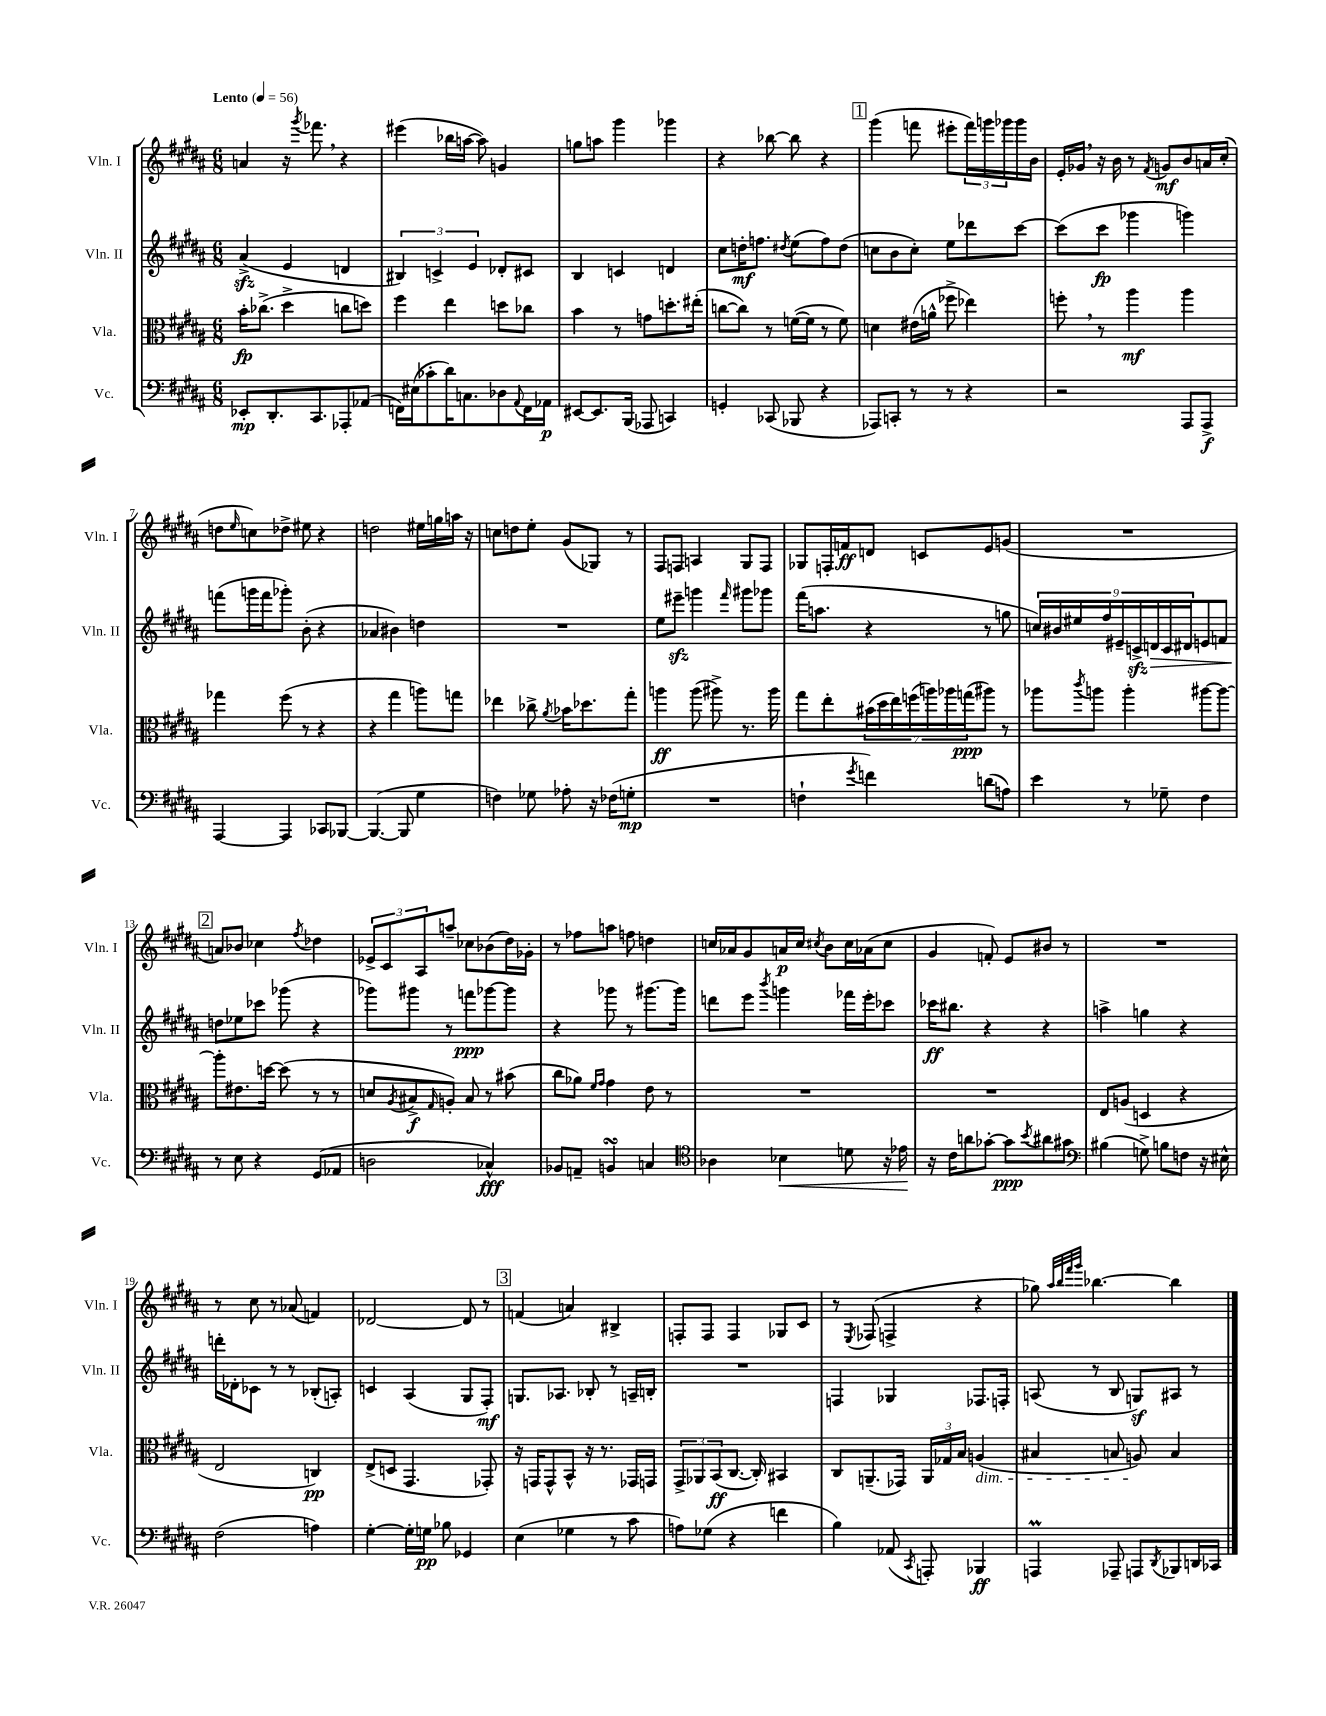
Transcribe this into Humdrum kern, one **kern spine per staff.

**kern	**dynam	**kern	**dynam	**kern	**dynam	**kern	**dynam
*part4	*part4	*part3	*part3	*part2	*part2	*part1	*part1
*staff4	*staff4	*staff3	*staff3	*staff2	*staff2	*staff1	*staff1
*I"Vc.	*	*I"Vla.	*	*I"Vln. II	*	*I"Vln. I	*
*I'Vc.	*	*I'Vla.	*	*I'Vln. II	*	*I'Vln. I	*
*clefF4	*	*clefC3	*	*clefG2	*	*clefG2	*
*k[f#c#g#d#a#]	*	*k[f#c#g#d#a#]	*	*k[f#c#g#d#a#]	*	*k[f#c#g#d#a#]	*
*M6/8	*	*M6/8	*	*M6/8	*	*M6/8	*
*MM56	*	*MM56	*	*MM56	*	*MM56	*
=1	=1	=1	=1	=1	=1	=1	=1
!	!	!	!	!	!	!LO:TX:a:B:t=Lento	!
8EE-X'/L	mp	16b'\KL	fp	(4a#zz^/	.	4an/	.
.	.	(8.cc-X^\J	.	.	.	.	.
8.DD#'/	.	.	.	.	.	.	.
.	.	4dd#^\	.	4e/	.	16r	.
.	.	.	.	.	.	8qggg#/	.
8.CC#/	.	.	.	.	.	8.fff-X,\	.
8AAA-X'/	.	8ccn\L	.	4dn/	.	4r	.
(8AA-X/J	.	8ddn\J)	.	.	.	.	.
=2	=2	=2	=2	=2	=2	=2	=2
16FFn\LL)	.	4ff#\	.	6B#X/)	.	(4eee#X\	.
(16E#X\J	.	.	.	.	.	.	.
8c-X'\	.	.	.	.	.	.	.
.	.	.	.	6cn^/	.	.	.
16d#\K)	.	4ee\	.	.	.	16bb-X\LL	.
8.Cn\	.	.	.	.	.	[16aan\JJ	.
.	.	.	.	6e/	.	.	.
.	.	.	.	.	.	8aa\])	.
8D-X\	.	8ddn\L	.	8d-X'/L	.	4gn/	.
8qqAA#/	.	.	.	.	.	.	.
16FF\L	.	8cc-X\J	.	8c#X/J	.	.	.
16AA-X\JJ	p	.	.	.	.	.	.
=3	=3	=3	=3	=3	=3	=3	=3
[8EE#X/L	.	4b\	.	4B/	.	8ggn\L	.
8.EE#/]	.	.	.	.	.	8aan\J	.
.	.	8r	.	4cn/	.	4ggg#\	.
(16BBB/Jk	.	.	.	.	.	.	.
8AAA-X/	.	8gn\L	.	.	.	.	.
4CCn/)	.	8.ddn'\	.	4dn/	.	4ggg-X\	.
.	.	(16ee#X'\Jk	.	.	.	.	.
=4	=4	=4	=4	=4	=4	=4	=4
4GGn'/	.	[8ccn\L	.	8cc#\L	.	4r	.
.	.	8cc\J])	.	16ddn'\K	mf	.	.
.	.	.	.	8.ffn\J	.	.	.
(8CC-X/	.	8r	.	.	.	[8bb-X\	.
.	.	.	.	8qdd#X/	.	.	.
8BBB-X/	.	([16fn\LL	.	(8ee\L	.	8bb-\]	.
.	.	16f\JJ]	.	.	.	.	.
4r	.	8r	.	8ff\)	.	4r	.
.	.	8f\)	.	(8dd#\J	.	.	.
!!LO:REH:place=s1:t=1
=5	=5	=5	=5	=5	=5	=5	=5
8AAA-X/L)	.	4dn\	.	8ccn\L	.	(4ggg#\	.
8CCn'/J	.	.	.	8b\	.	.	.
8r	.	(16e#X\LL	.	8cc'\J)	.	8fffn\	.
.	.	16an^^\JJ	.	.	.	.	.
8r	.	8ff-X^\	.	8ee\L	.	8eee#X'\L	.
4r	.	4ee-X\)	.	8ddd-X\	.	24fff\L)	.
.	.	.	.	.	.	24gggn\	.
.	.	.	.	.	.	24ggg-X\	.
.	.	.	.	[8ccc#\J	.	16ggg-\	.
.	.	.	.	.	.	16b\JJ	.
=6	=6	=6	=6	=6	=6	=6	=6
2r	.	8ffn',\	.	(8ccc#\L]	.	16e'/LL	.
.	.	.	.	.	.	16g-X,/JJ	.
.	.	8r	.	8ccc#\J	fp	16r	.
.	.	.	.	.	.	16b\	.
.	.	4aa#\	mf	4ggg-X\	.	8r	.
.	.	.	.	.	.	8qf#/	.
.	.	.	.	.	.	8gn/L	mf
8AAA#/L	.	4aa#\	.	4gggn\)	.	8b/	.
8AAA#^/J	f	.	.	.	.	16an/L	.
.	.	.	.	.	.	(16cc#'/JJ	.
!!LO:LB:g=z
=7	=7	=7	=7	=7	=7	=7	=7
[4AAA#/	.	4gg-X\	.	(8fffn\L	.	8ddn\L	.
.	.	.	.	.	.	16qqee/	.
.	.	.	.	16gggn\L	.	8ccn\)	.
.	.	.	.	16fff\J	.	.	.
4AAA#/]	.	(8ff#\	.	8ggg-X'\J)	.	8dd-X^\J	.
.	.	8r	.	(8b'\	.	8ee#X\	.
8CC-X/L	.	4r	.	4r	.	4r	.
[8BBB-X/J	.	.	.	.	.	.	.
=8	=8	=8	=8	=8	=8	=8	=8
(4.BBB-/_	.	4r	.	4a-X/	.	2ddn\	.
.	.	4gg#\	.	4b#X\)	.	.	.
8BBB-/]	.	.	.	.	.	.	.
4G#\	.	8aan\L)	.	4ddn\	.	16ee#X\LL	.
.	.	.	.	.	.	16ggn\	.
.	.	8ggn\J	.	.	.	16aan\JJ	.
.	.	.	.	.	.	16r	.
=9	=9	=9	=9	=9	=9	=9	=9
4Fn\)	.	4ee-X\	.	2.r	.	8ccn\L	.
.	.	.	.	.	.	8ddn\	.
8G-X\	.	8cc-X^\	.	.	.	8ee'\J	.
.	.	8qa#/	.	.	.	.	.
8A-X'\	.	16b-X\KL	.	.	.	(8g#/L	.
.	.	8.dd-X\	.	.	.	.	.
16r	.	.	.	.	.	8G-X/J)	.
(16F-X\KL	.	.	.	.	.	.	.
8Gn'\J	mp	8gg#'\J	.	.	.	8r	.
=10	=10	=10	=10	=10	=10	=10	=10
2.r	.	4aan\	ff	8ee\L	.	8F#/L	.
.	.	.	.	8eee#Xzz~\J	.	8Fn/J	.
.	.	(8aa\	.	4gggn\	.	4An/	.
.	.	8aa#X^\)	.	.	.	.	.
.	.	.	.	16qqfff#/	.	.	.
.	.	8.r	.	8ggg#X\L	.	8G#/L	.
.	.	.	.	8ggg-X\J	.	8F/J	.
.	.	16aa#\	.	.	.	.	.
=11	=11	=11	=11	=11	=11	=11	=11
4Fn`\	.	8gg#\L	.	(16fff#\KL	.	8G-X/L	.
.	.	.	.	8.aan\J	.	.	.
.	.	8ee'\	.	.	.	16Fn'/L	.
.	.	.	.	.	.	16fn/J	ff
8qg#/	.	.	.	.	.	.	.
4fn\)	.	(28b#X\L	.	4r	.	8dn/J	.
.	.	28dd#\	.	.	.	.	.
.	.	28ee\)	.	.	.	.	.
.	.	(28ffn\	.	.	.	.	.
.	.	.	.	.	.	8cn/L	.
.	.	28aan\)	.	.	.	.	.
.	.	28aa-X\	.	.	.	.	.
.	.	(28ggn\J	ppp	.	.	.	.
(8dn\L	.	8aa#X\J)	.	8r	.	8e/	.
8An\J)	.	8r	.	8ggn\	.	(8gn/J	.
=12	=12	=12	=12	=12	=12	=12	=12
4e\	.	8aa-X\L	.	18ccn/LL)	.	2.r	.
.	.	.	.	18b#X/	.	.	.
.	.	.	.	18ee#X/	.	.	.
.	.	8qccc#/	.	.	.	.	.
.	.	8aan\J	.	.	.	.	.
.	.	.	.	18ff#/	.	.	.
.	.	.	.	18e#X~/	.	.	.
8r	.	4aa'\	.	.	.	.	.
.	.	.	.	18cnzz^/	.	.	.
!	!	!	!	!	!LO:HP:b	!	!
.	.	.	.	18dn/	>	.	.
8G-X~\	.	.	.	.	.	.	.
.	.	.	.	18c/	.	.	.
.	.	.	.	18d#X/J	.	.	.
4F#\	.	[8aa#X\L	.	8en/	.	.	.
.	.	8aa#\J_	.	8fn/J	.	.	.
!!LO:LB:g=z
!!LO:REH:place=s1:t=2
=13	=13	=13	=13	=13	=13	=13	=13
8r	.	8aa#'\L]	.	8ddn\L	.	8an/L)	.
8E\	.	8.e#X\	.	8ee-X\	]	8b-X/J	.
4r	.	.	.	8ccc-X\J	.	4cc-X\	.
.	.	[16ddn\Jk	.	.	.	.	.
.	.	(8dd\]	.	(8ggg-X\	.	.	.
.	.	.	.	.	.	8qff#/	.
(8GG#/L	.	8r	.	4r	.	4dd-X\	.
8AA-X/J	.	8r	.	.	.	.	.
=14	=14	=14	=14	=14	=14	=14	=14
2Dn\	.	8dn/L	.	8ggg-X\L)	.	12e-X^/L	.
.	.	.	.	.	.	12c#/	.
.	.	8qA#/	.	.	.	.	.
.	.	8B#X^/	f	8ggg#X\J	.	.	.
.	.	.	.	.	.	12A#/	.
.	.	16qqG#/	.	.	.	.	.
.	.	8An'/J)	.	8r	.	8aan~/J	.
.	.	8B#/	.	8fffn\L	ppp	8cc-X\L	.
4C-X^^/)	fff	8r	.	[8ggg-X\	.	(8b-X\	.
.	.	(8b#X\	.	8ggg-\J]	.	16dd#\L)	.
.	.	.	.	.	.	16g-X'\JJ	.
=15	=15	=15	=15	=15	=15	=15	=15
8BB-X/L	.	8cc#\L	.	4r	.	8r	.
8AAn~/J	.	8a-X\J)	.	.	.	8ff-X\L	.
.	.	16qqf#/LL	.	.	.	.	.
.	.	16qqg#/JJ	.	.	.	.	.
4BBnsSSs/	.	4g#\	.	8ggg-X\	.	8aan\J	.
.	.	.	.	8r	.	8ffn\	.
4Cn/	.	8e\	.	[8.ggg#X\L	.	4ddn\	.
.	.	8r	.	.	.	.	.
.	.	.	.	16ggg#\Jk]	.	.	.
=16	=16	=16	=16	=16	=16	=16	=16
*clefC4	*	*	*	*	*	*	*
4A-X\	.	2.r	.	8dddn\L	.	16ccn/LL	.
.	.	.	.	.	.	16a-X/J	.
.	.	.	.	8eee\J	.	8g#/	.
.	.	.	.	8qbbb/	.	.	.
!	!LO:HP:b	!	!	!	!	!	!
4B-X\	<	.	.	4gggn\	.	16an/L	p
.	.	.	.	.	.	16cc/JJ	.
.	.	.	.	.	.	8qcc#X/	.
.	.	.	.	.	.	8b\L	.
8dn\	.	.	.	16fff-X\LL	.	16cc#\L	.
.	.	.	.	16eee'\J	.	(16a-X\J	.
16r	.	.	.	8ccc-X\J	.	8cc#\J	.
16e-X\	.	.	.	.	.	.	.
.	[	.	.	.	.	.	.
=17	=17	=17	=17	=17	=17	=17	=17
16r	.	2.r	.	16ccc-X\KL	ff	4g#/	.
16c#\KL	.	.	.	8.bb#X\J	.	.	.
8an\	.	.	.	.	.	.	.
[8g-X'\J	.	.	.	4r	.	8fn'/)	.
8g-\L]	ppp	.	.	.	.	8e/L	.
8qb/	.	.	.	.	.	.	.
8a#X\	.	.	.	4r	.	8b#X/J	.
8g#X\J	.	.	.	.	.	8r	.
=18	=18	=18	=18	=18	=18	=18	=18
*clefF4	*	*	*	*	*	*	*
(4B#X\	.	8E/L	.	4aan^\	.	2.r	.
.	.	(8An/J	.	.	.	.	.
8Gn^\)	.	4Dn/	.	4ggn\	.	.	.
8Bn\L	.	.	.	.	.	.	.
8Fn\J	.	4r	.	4r	.	.	.
16r	.	.	.	.	.	.	.
16E#X^^\	.	.	.	.	.	.	.
!!LO:LB:g=z
=19	=19	=19	=19	=19	=19	=19	=19
(2F#\	.	2E/	.	16dddn'\LL	.	8r	.
.	.	.	.	16d-X'\J	.	.	.
.	.	.	.	8c-X\J	.	8cc#\	.
.	.	.	.	8r	.	8r	.
.	.	.	.	8r	.	(8a-X/	.
4An\)	.	4Cn/)	pp	(8B-X'/L	.	4fn/)	.
.	.	.	.	8An'/J)	.	.	.
=20	=20	=20	=20	=20	=20	=20	=20
[4G#'\	.	(8E^/L	.	4cn/	.	[2d-X/	.
.	.	8Dn/J	.	.	.	.	.
16G#'\LL]	.	4.GG#/	.	(4A#/	.	.	.
16Gn\JJ	pp	.	.	.	.	.	.
8B-X\	.	.	.	.	.	.	.
4GG-X/	.	.	.	8G#/L	.	8d-/]	.
.	.	8GG-X'/)	.	8F#'/J)	mf	8r	.
!!LO:REH:place=s1:t=3
=21	=21	=21	=21	=21	=21	=21	=21
(4E\	.	16r	.	8.Gn/L	.	(4fn/	.
.	.	16GGn/KL	.	.	.	.	.
.	.	8GG^^/	.	.	.	.	.
.	.	.	.	8.A-X/J	.	.	.
4G-X\	.	8BB^^/J	.	.	.	4an/)	.
.	.	16r	.	8B-X'/	.	.	.
.	.	8.r	.	.	.	.	.
8r	.	.	.	8r	.	4B#X^/	.
8c#\	.	16GG-X/LL	.	16An~/LL	.	.	.
.	.	16GGn/JJ	.	16Bn'/JJ	.	.	.
=22	=22	=22	=22	=22	=22	=22	=22
8An\L)	.	12GG#^/L	.	2.r	.	8Fn'/L	.
.	.	12AA-X/	.	.	.	.	.
(8G-X\J	.	.	.	.	.	8F/J	.
.	.	(12BB/	ff	.	.	.	.
4r	.	[8.C#/J	.	.	.	4F/	.
.	.	16C#'/])	.	.	.	.	.
4fn\	.	4BB#X/	.	.	.	8G-X/L	.
.	.	.	.	.	.	8c#/J	.
=23	=23	=23	=23	=23	=23	=23	=23
4B\)	.	8C#/L	.	4Fn/	.	8r	.
.	.	.	.	.	.	8qE/	.
.	.	(8.AAn~/	.	.	.	(8F-X/	.
(8AA-X/	.	.	.	4G-X/	.	4Fn^/	.
.	.	16GG-X/Jk)	.	.	.	.	.
8qCC#/	.	.	.	.	.	.	.
8AAAn'/)	.	24AA/LL	.	.	.	.	.
.	.	24G-X/	.	.	.	.	.
.	.	24B/JJ	.	.	.	.	.
!	!	!LO:TX:b:i:t=dim.	!	!	!	!	!
4BBB-X/	ff	(4An/	.	8.F-X/L	.	4r	.
.	.	.	.	16Fn'/Jk	.	.	.
=24	=24	=24	=24	=24	=24	=24	=24
4AAAnM/	.	4B#X/	.	(8An/	.	8gg-X\)	.
.	.	.	.	.	.	32qqaa#/LLL	.
.	.	.	.	.	.	32qqbb/	.
.	.	.	.	.	.	32qqfff#/	.
.	.	.	.	.	.	32qqggg#/JJJ	.
.	.	.	.	8r	.	[4.bb-X\	.
8AAA-X~/	.	8Bn/	.	8B/	.	.	.
8AAAn/L	.	8An/)	.	8Gnz/L)	.	.	.
8qDD#/	.	.	.	.	.	.	.
8BBB-X/	.	4B/	.	8A#X/J	.	4bb-\]	.
16DDn/L	.	.	.	8r	.	.	.
16CC-X/JJ	.	.	.	.	.	.	.
==	==	==	==	==	==	==	==
*-	*-	*-	*-	*-	*-	*-	*-
